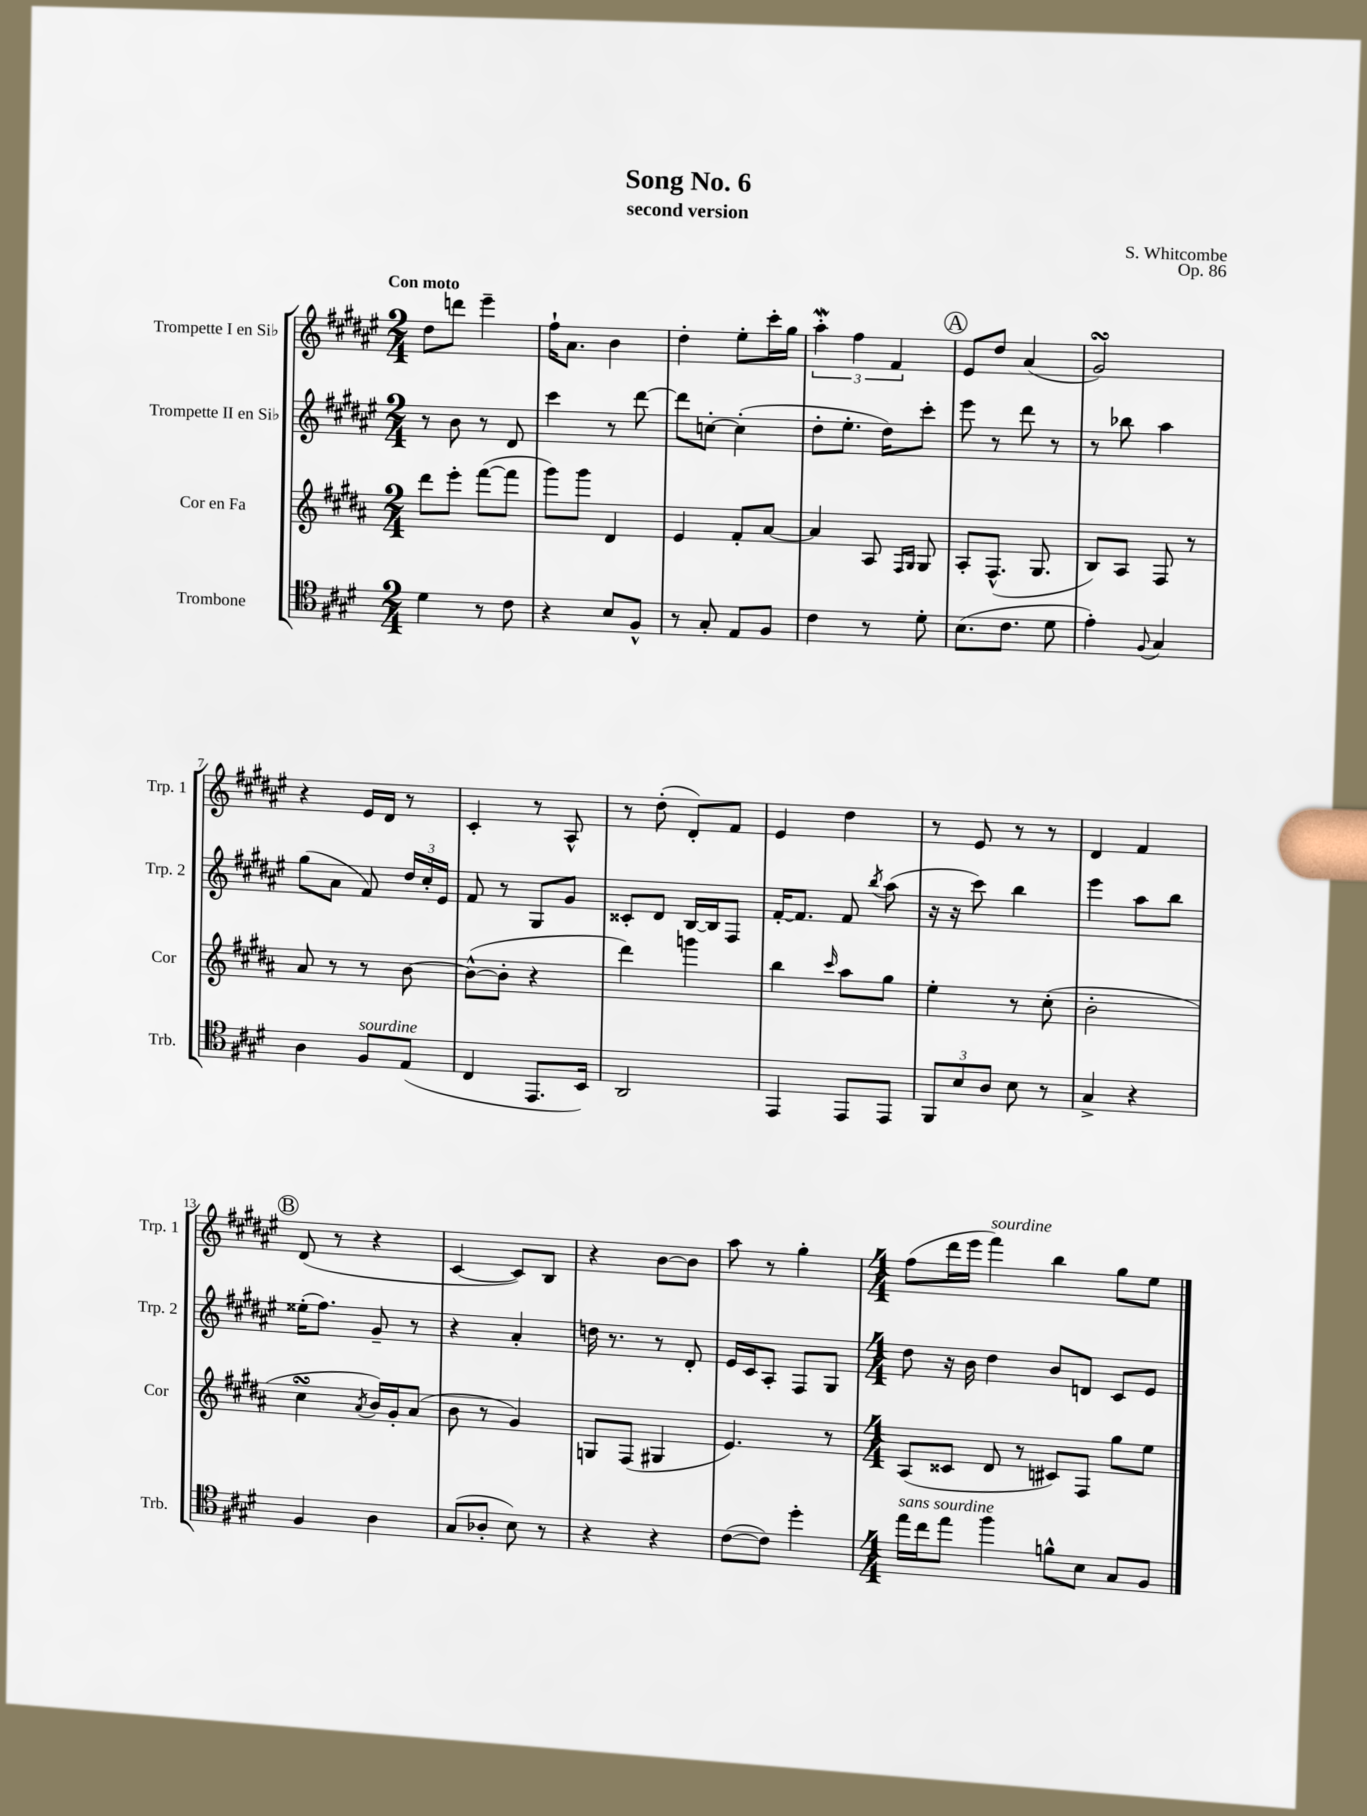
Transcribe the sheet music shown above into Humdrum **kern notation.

**kern	**kern	**kern	**kern
*part4	*part3	*part2	*part1
*staff4	*staff3	*staff2	*staff1
*I"Trombone	*I"Cor en Fa	*I"Trompette II en Si♭	*I"Trompette I en Si♭
*I'Trb.	*I'Cor	*I'Trp. 2	*I'Trp. 1
*clefC4	*clefG2	*clefG2	*clefG2
*k[f#c#g#d#]	*k[f#c#g#d#a#]	*k[f#c#g#d#a#e#]	*k[f#c#g#d#a#e#]
*M2/4	*M2/4	*M2/4	*M2/4
=1	=1	=1	=1
!	!	!	!LO:TX:a:B:t=Con moto
4d#\	8ddd#\L	8r	8dd#\L
.	8eee'\J	8b\	8dddn\J
8r	([8fff#\L	8r	4eee#~\
8c#\	8fff#\J]	8d#/	.
=2	=2	=2	=2
4r	8ggg#\L)	4ccc#\	16ff#`\KL
.	.	.	8.a#\J
.	8ggg#\J	.	.
8B/L	4d#/	8r	4b\
8F#^^/J	.	[8ddd#\	.
=3	=3	=3	=3
8r	4e/	8ddd#\L]	4dd#'\
8G#'/	.	[8ccn'\J	.
8E/L	8f#'/L	(4cc'\]	8ee#'\L
8F#/J	[8a#/J	.	16ccc#'\L
.	.	.	16gg#\JJ
=4	=4	=4	=4
4c#\	4a#/]	8dd#'\L	6aa#W'\
.	.	8.ee#'\J	.
.	.	.	6ff#\
8r	8A#/	.	.
.	.	16dd#\KL)	.
.	.	.	6f#/
.	16qqF#/LL	.	.
.	16qqG#/JJ	.	.
8d#'\	8G#/	8ccc#'\J	.
!!LO:REH:place=s1:t=A
=5	=5	=5	=5
(8.B\L	8A#'/L	8eee#\	8e#/L
.	(8.F#^^/J	8r	8dd#/J
8.c#\J	.	.	.
.	.	8ddd#\	(4a#/
.	8.G#/	.	.
8d#\	.	8r	.
=6	=6	=6	=6
4e'\)	8B/L)	8r	2g#sSSS/)
.	8A#/J	8bb-X\	.
8qqF#/	.	.	.
4G#/	8F#/	4aa#\	.
.	8r	.	.
!!LO:LB:g=z
=7	=7	=7	=7
4A\	8a#/	(8gg#\L	4r
.	8r	8a#\J	.
!LO:TX:a:i:t=sourdine	!	!	!
8F#/L	8r	8f#/)	16e#/LL
.	.	.	16d#/JJ
(8E/J	[8b\	24dd#/LL	8r
.	.	24cc#'/	.
.	.	24e#/JJ	.
=8	=8	=8	=8
4C#/	(8b^^\L_	8f#/	4c#'/
.	8b'\J]	8r	.
8.EE/L	4r	8G#/L	8r
.	.	8g#/J	8A#^^/
16BB/Jk)	.	.	.
=9	=9	=9	=9
2AA/	4ddd#\)	8c##X'/L	8r
.	.	8d#/J	(8dd#'\
.	4gggn\	[16B/LL	8d#'/L)
.	.	16B/J]	.
.	.	8F#/J	8f#/J
=10	=10	=10	=10
4EE/	4bb\	[16f#'/KL	4e#/
.	.	8.f#/J]	.
.	16qqccc#/	.	.
8EE/L	8aa#\L	8f#/	4dd#\
.	.	8qbb/	.
8EE/J	8gg#\J	(8aa#\	.
=11	=11	=11	=11
12FF#/L	4ee'\	16r	8r
.	.	16r	.
12B/	.	.	.
.	.	8ccc#\)	8e#/
12A/J	.	.	.
8B\	8r	4bb\	8r
8r	(8cc#'\	.	8r
=12	=12	=12	=12
4G#^/	2b'\	4eee#\	4d#/
4r	.	8aa#\L	4f#/
.	.	8bb\J	.
!!LO:LB:g=z
!!LO:REH:place=s1:t=B
=13	=13	=13	=13
4F#/	4cc#sSSS\	(16ee##X'\KL	(8d#/
.	.	8.ff#\J)	.
.	.	.	8r
.	8qa#/	.	.
4A\	16b/LL)	8g#~/	4r
.	16g#'/J	.	.
.	(8a#/J	8r	.
=14	=14	=14	=14
(8G#/L	8b\	4r	[4c#/
8A-X'/J	8r	.	.
8B\)	4g#/)	4a#'/	8c#/L])
8r	.	.	8B/J
=15	=15	=15	=15
4r	8Gn/L	16ddn\	4r
.	.	8.r	.
.	(8F#/J	.	.
4r	4G#X/	8r	[8b\L
.	.	8d#'/	8b\J]
=16	=16	=16	=16
([8c#\L	4.e/)	16e#/LL	8aa#\
.	.	16c#/J	.
8c#\J])	.	8A#'/J	8r
4dd#'\	.	8F#/L	4gg#'\
.	8r	8G#/J	.
=17	=17	=17	=17
*M4/4	*M4/4	*M4/4	*M4/4
!LO:TX:a:i:t=sans sourdine	!	!	!
16ee\LL	(8A#/L	8dd#\	(8ff#\L
16cc#\J	.	.	.
8ee\J	8c##X/J	16r	16ddd#\L
.	.	16b\	16eee#\JJ
!	!	!	!LO:TX:a:i:t=sourdine
4ff#\	8d#/	4dd#\	4fff#\)
.	8r	.	.
8fn^^\L	8c#X/L)	8b/L	4bb\
8B\J	8F#/J	8dn/J	.
8G#/L	8gg#\L	8c#/L	8gg#\L
8F#/J	8ee\J	8e#/J	8ee#\J
==	==	==	==
*-	*-	*-	*-
